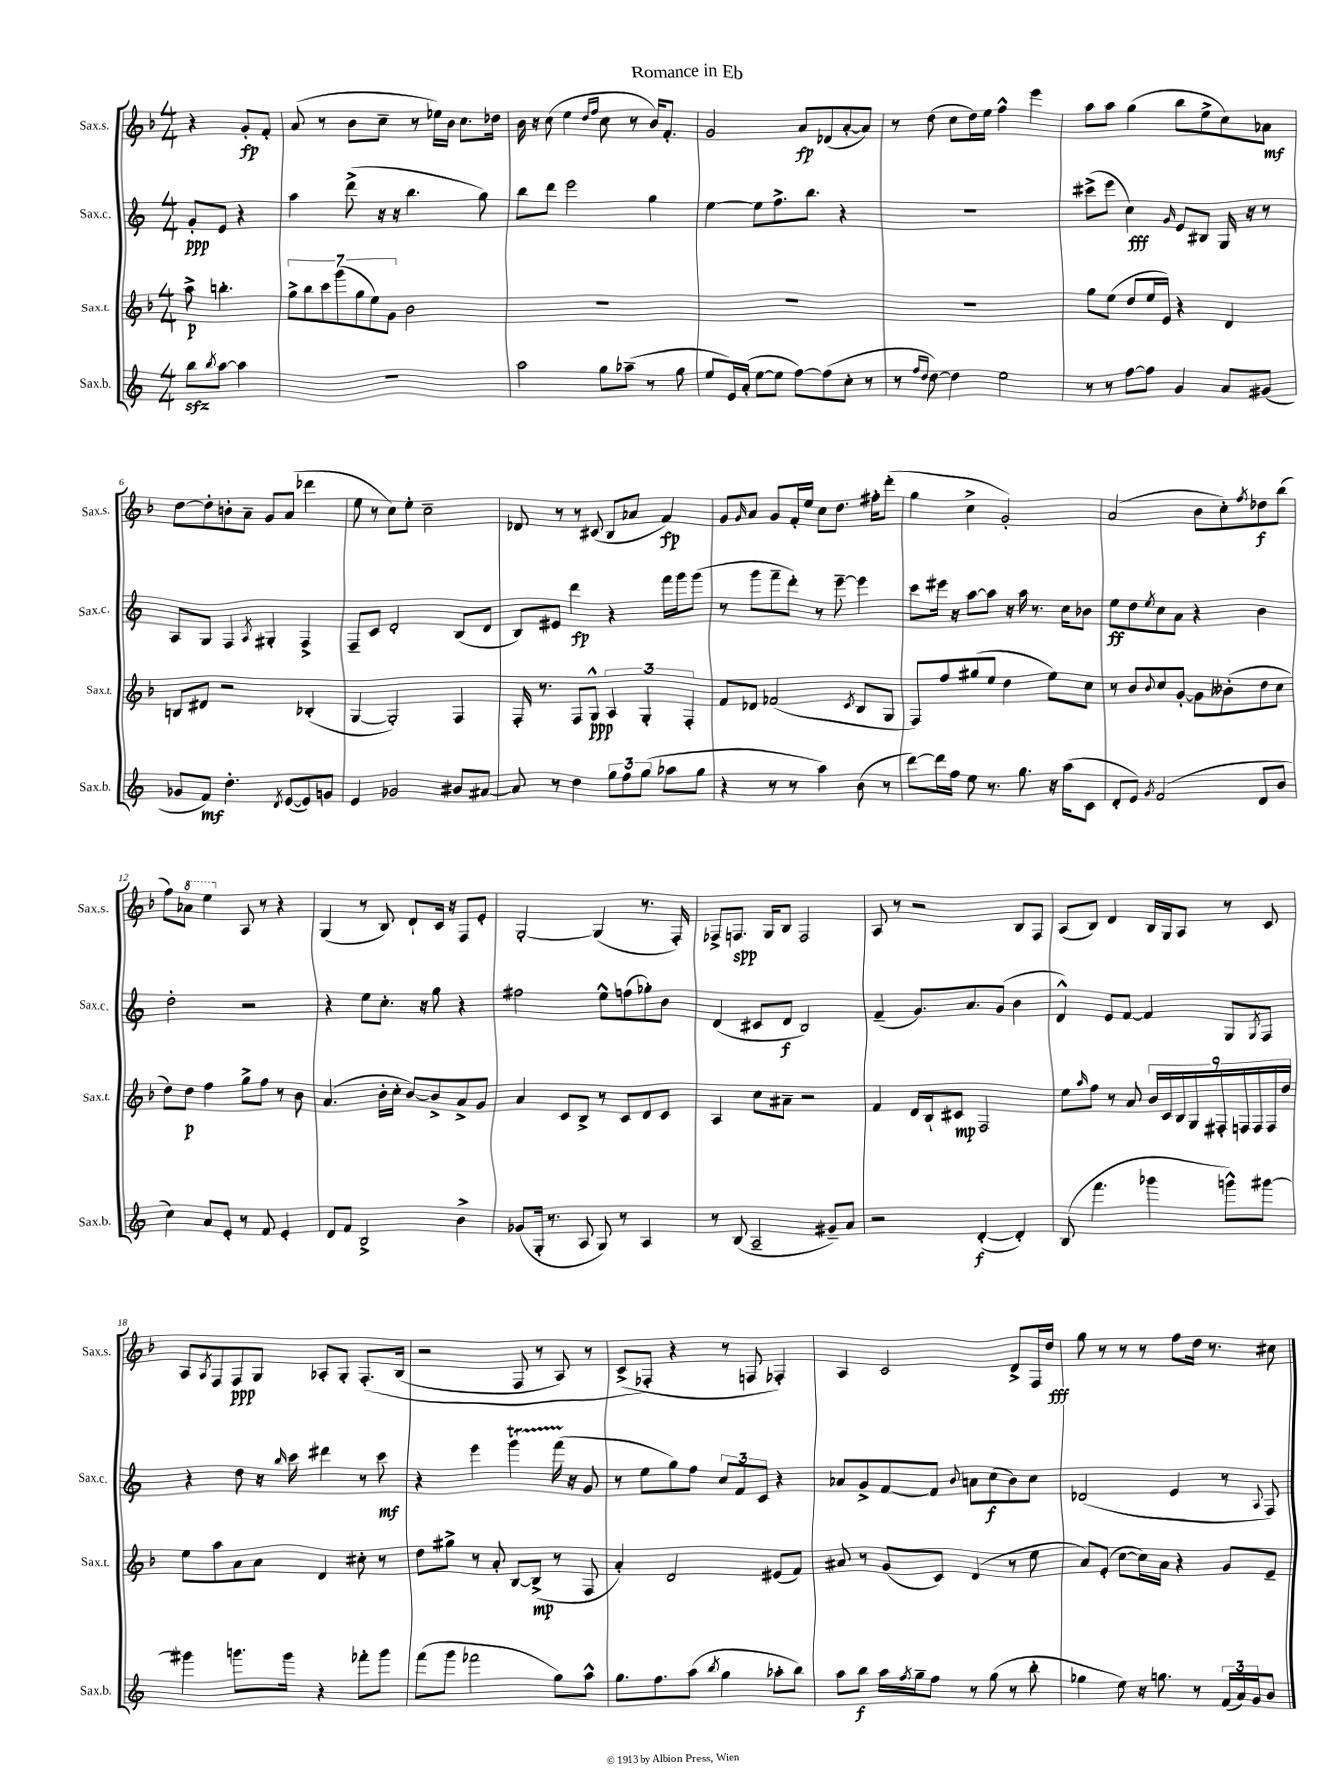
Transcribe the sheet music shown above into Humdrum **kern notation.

**kern	**kern	**kern	**kern
*staff4	*staff3	*staff2	*staff1
*clefG2	*clefG2	*clefG2	*clefG2
*k[]	*k[b-]	*k[]	*k[b-]
*M4/4	*M4/4	*M4/4	*M4/4
8bb\L	8aa^\	8g'/L	4r
8qbb/	.	.	.
[8aa\J	4.bb'\	8e/J	.
4aa\]	.	4r	8g'/L
.	.	.	8f'/J
=	=	=	=
1r	14gg^\L	4aa\	(8a/
.	14bb-\	.	.
.	.	.	8r
.	14ccc\	.	.
.	(14ggg\	.	.
.	.	(8ddd^\	8b-\L
.	14gg\	.	.
.	14ee\)	.	.
.	.	16r	8cc~\J
.	14g\J	.	.
.	.	16r	.
.	2b-\	4.bb\	8r
.	.	.	16ee-\LL)
.	.	.	16b-\JJ
.	.	.	8.cc\L
.	.	8gg\)	.
.	.	.	16dd-\Jk
=	=	=	=
2aa\	1r	8bb\L	16b-\
.	.	.	16r
.	.	8ddd\J	(8cc\
.	.	2eee\	4ee\
.	.	.	16qqdd/LL
.	.	.	16qqff/JJ
8gg\L	.	.	8cc\
(8aa-~\J	.	.	8r
8r	.	4gg\	16b-/LK)
.	.	.	8.f'/J
8gg\	.	.	.
=	=	=	=
8ee/L	1r	[4ee\	2g/
16e/L)	.	.	.
(16a'/JJ	.	.	.
[8ee\L	.	8ee\]L	.
8ee\]J	.	8.ff^\	.
[8ff\L)	.	.	8a/L
.	.	8.bb\J	.
(8ff\]	.	.	(8d-/
8cc'\J	.	4r	[8a'/
8r	.	.	8a/]J)
=	=	=	=
8r	1r	1r	8r
16qqff/LL	.	.	.
16qqdd/JJ	.	.	.
[8dd\)	.	.	(8dd\
4dd\]	.	.	8cc\L
.	.	.	16dd\L)
.	.	.	16ee\JJ
2ee\	.	.	4ff^^\
.	.	.	4eee\
=	=	=	=
8r	8gg\L	(8ccc#^\L	8aa\L
8r	(8ee\J	8eee\J	8aa\J
[8ff\L	8dd/L	4cc\)	(4gg\
8ff\]J	16ee/L	.	.
.	16e/JJ)	.	.
.	.	16qqg/	.
4g/	4r	8e/L	8bb-\L
.	.	8B#/J	8ee^\
8a/L	4d/	16G/	8cc\)
.	.	16r	.
(8g#/J	.	8r	8a-\J
=	=	=	=
8g-/L	8B/L	8A/L	[8dd\L
8f/J)	8d#/J	8G/J	8dd'\]
4.dd'\	2r	4F/	8b'\
.	.	.	8a~\J
.	.	8qA/	.
.	.	4G#'/	8g/L
8qd/	.	.	.
([8e/L	.	.	(8a/J
8e/])	(4B-'/	4F^/	4ddd-\
8g/J	.	.	.
=	=	=	=
4e/	[4G/	8F~/L	8ee\
.	.	8c/J	8r
2g-/	2G'/])	2d'/	8cc\L)
.	.	.	8ee'\J
.	.	.	2cc~\
8b#/L	4F/	(8B/L	.
[8a#/J	.	8d/J	.
=	=	=	=
8a#/]	16F'/	8B/L)	8d-/
.	8.r	.	.
8r	.	8e#/J	8r
4dd\	8F/L	4ddd\	8r
.	8G^^/J	.	(8c#/
12gg\L	6A/	4r	8B-/L
12ff\	.	.	.
.	.	.	8a-/J
(12gg\J	6G'/	.	.
8aa-\L	.	16fff\LL	4f/)
.	.	16ggg\J	.
.	6F'/	.	.
8gg\J	.	(8ggg\J	.
=	=	=	=
4r	8f/L	8r	8g/L
.	.	.	16qqg/
.	8d-/J	8ggg\L	8a/J
8r	(2f-/	8fff~\	8g/L
8r	.	8ddd'\J)	16f'/L
.	.	.	16ee/JJ
4aa\)	.	8r	8cc\L
.	.	[8eee~\	8.dd\J
.	8qc/	.	.
(8b\	8B-/L	4eee\]	.
.	.	.	16ff#'\LK
8r	8G/J	.	(8ddd'\J
=	=	=	=
[8ddd\L)	8F/L)	8ccc\L	4gg\
16ddd\]L	8ff/	16eee#\Jk	.
16ff\JJ	.	16r	.
8ee\	(8gg#/	[8aa\L	4cc^\
8.r	8ee/J	8aa\]J	.
.	4dd\	16r	2g'/)
8.gg\	.	16aa\	.
.	.	8.r	.
16r	8ee\L)	.	.
(16aa\LK	.	16cc\LK	.
8c\J	8cc\J	8b-\J	.
=	=	=	=
8d'/L	8r	8ee\L	(2a/
8e/J)	8b-/L	8dd\	.
8qg/	8qqb-/	8qee/	.
(2f/	8cc/	8cc\	.
.	[8g'/J	8a\J	.
.	8g\]L	4r	8b-\L
.	(8b--'\	.	8cc'\)
.	.	.	8qff/
8d/L	8dd\	4b\	8dd-\
8b/J	8cc\J	.	(8bb-\J
=	=	=	=
4cc\)	8dd\L)	2dd'\	8ff\L)
.	8dd\J	.	8aa-\J
8a/L	4ff\	.	4eee\
8e'/J	.	.	.
8r	8gg^\L	2r	8A/
8f/	8ff\J	.	8r
4e'/	8r	.	4r
.	8b-\	.	.
=	=	=	=
8d/L	(4.a/	4r	(4G/
8f/J	.	.	.
2B^/	.	8ee\L	8r
.	16b-'\LL	8.cc'\J	8B-/)
.	16cc'\JJ	.	.
.	[8b-/L)	.	8d`/L
.	.	16r	.
.	8b-^/]	8gg\	16c/Jk
.	.	.	16r
4b^\	8a^/	4r	8F/L
.	8g/J	.	8e'/J
=	=	=	=
(8g-/L	4a/	2ff#\	[2G'/
16G'/Jk	.	.	.
8.r	.	.	.
.	8c/L	.	.
8A/	8B-^/J	.	.
8G/)	8r	8ee^^\L	(4G/]
8r	8c/L	(8ff\	.
4A/	8d/	8gg-'\)	8.r
.	8c/J	8b\J	.
.	.	.	16F'/)
=	=	=	=
8r	4A/	(4d/	8F-^/L
(8B/	.	.	8.F/J
2A~/	8cc\L	8c#/L	.
.	.	.	16G/LK
.	8a#~\J	8d/J	8B-/J
.	2r	2B/)	2F/
8g#~/L)	.	.	.
8a/J	.	.	.
=	=	=	=
2r	4f/	(4f~/	8A/
.	.	.	8r
.	16d/LL	8.g/L)	2r
.	16B-`/J	.	.
.	8c#/J	.	.
.	.	8.a/	.
([4d'/	2F/	.	.
.	.	(8g/J	.
4d'/])	.	4b\	8B-/L
.	.	.	8F/J
=	=	=	=
(8B/	8ee\L	4d^^/)	(8A/L
.	16qqaa/	.	.
4.fff\	8ff\J	.	8B-/J)
.	8r	8e/L	4d/
.	8a/	[8f/J	.
4ggg-\	18b-/LL	4f/]	16B-/LL
.	18c/	.	.
.	.	.	16G/J
.	18B-/	.	.
.	.	.	8A/J
.	18G/	.	.
.	18F#'/	.	.
8ggg^^\L)	.	8G/L	8r
.	18F/	.	.
.	18F/	.	.
.	.	8qG/	.
[8ggg#\J	.	8F/J	8c/
.	18F/	.	.
.	18dd/JJ	.	.
=	=	=	=
4ggg#\]	8ee\L	4r	8A/L
.	.	.	8qA/
.	8aa\	.	8F/
8.ggg\L	8a\	8dd\	8F/
.	8a\J	16r	8G/J
.	.	16qqbb/	.
16ggg\Jk	.	16ccc\	.
4r	4d/	4ddd#\	8A-'/L
.	.	.	8G'/J
8fff-'\L	8cc#'\	8r	&(8.F'/L
8ggg\J	8r	8ccc\	.
.	.	.	(16B-/Jk
=	=	=	=
(8fff\L	8dd\L	4r	2r
8ggg\J	8gg#^\J	.	.
2fff-\	8r	4eee\	.
.	8a'/	.	.
.	[8B-/L	4ggg\	8F/
.	(8B-^/]J	.	8r
8gg\L)	8r	(16fff\	8A/)
.	.	16r	.
8aa^^\J	8F/	8g/	8r
=	=	=	=
8.gg\L	4a'/)	8r	(8c^/L
.	.	8ee\L	8F-'/J&)
8.ff\	.	.	.
.	2d/	8gg\)	4r
(8aa\J	.	8ff\J	.
8qbb/	.	.	.
4gg\	.	12cc/L	8r
.	.	12f/	.
.	.	.	8F/
.	.	12c/J	.
8aa-'\L	(8e#/L	4r	4F-'/)
8bb\J)	8f/J)	.	.
=	=	=	=
8aa\L	8a#/	8a-/L	4A/
8bb\J	8r	8g^/	.
16aa\LL	(8g/L	[8f/	2c/
8qff/	.	.	.
16gg~\J	.	.	.
8ff\J	8c/J)	8f/]J	.
.	.	8qqb/	.
8r	(4d/	8a\L	.
(8gg\	.	(8cc\	.
8r	8r	8b\)	8d^/L
8bb'\	8ee\	8cc\J	16F/L
.	.	.	16dd/JJ
=	=	=	=
4gg-\	8a/L)	(2d-/	8gg\
.	(8e'/J	.	8r
8ee\)	[8cc\L	.	8r
16r	16cc\]L)	.	8r
8.gg\	16a\JJ	.	.
.	4r	4e/	8ff\L
8r	.	.	16dd\Jk
.	.	.	8.r
(24f/LL	8g/L	8r	.
24a/)	.	.	.
24g/J	.	.	.
.	.	8qqA/	.
8b/J	8e~/J	8F/)	8cc#\
==	==	==	==
*-	*-	*-	*-
